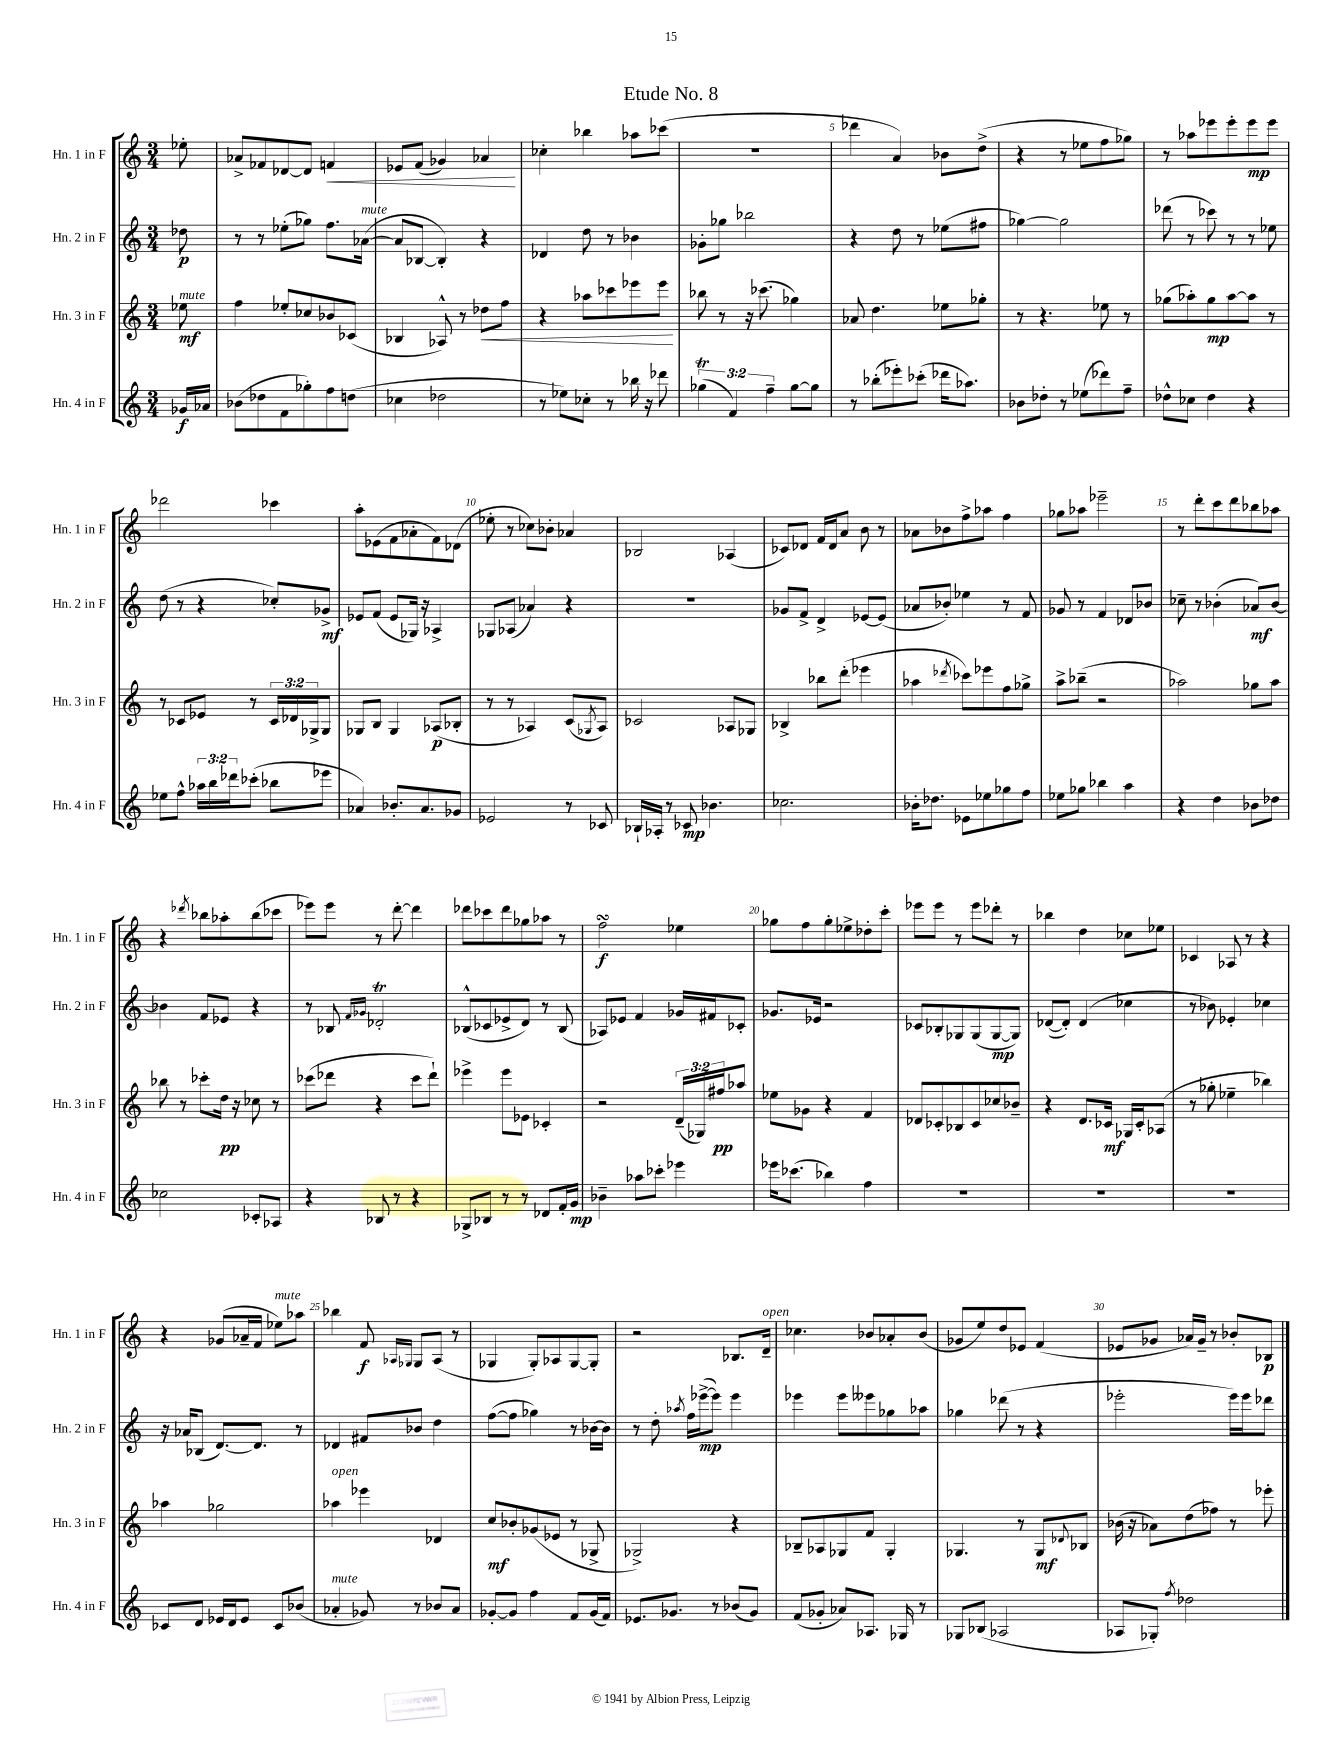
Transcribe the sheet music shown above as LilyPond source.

\header { title = "Etude No. 8" }
<<
\new StaffGroup <<
\new Staff = "s0" \with { instrumentName = "Hn. 1 in F" shortInstrumentName = "Hn. 1 in F" } {
    \clef treble \key c \major \numericTimeSignature \time 3/4 \partial 8
    ees''8-. |
    aes'8-> fes'8 des'8~ des'8 f'4\< |
    ees'8 f'8( ges'4) aes'4\! |
    ces''4-. bes''4 aes''8 ces'''8( |
    R2. |
    des'''4 a'4) bes'8 d''8->( |
    r4 r8 ees''8 f''8 ges''8) |
    r8 aes''8 ees'''8 ees'''8-. ees'''8\mp ees'''8 |
    des'''2 ces'''4 |
    a''8-. ees'8( f'8 aes'8-. f'8) des'8( |
    ees''8-. r8 ces''8) bes'8-. aes'4 |
    bes2 aes4( |
    ces'8) des'8 f'16 des'16 a'8 b'8 r8 |
    aes'8 bes'8 f''8-> aes''8 f''4 |
    ges''8 aes''8 ees'''2-- |
    r8 d'''8-. c'''8 d'''8 bes''8 aes''8 |
    r4 \acciaccatura { des'''8 } bes''8 aes''8-. bes''8( ces'''8 |
    ees'''8) ees'''8 r8 d'''8~-. d'''4 |
    des'''8 ces'''8 des'''8 ges''8 aes''8 r8 |
    f''2\turn\f ees''4 |
    ges''8 f''8 ges''8-. ees''8-> des''8-. c'''8-. |
    ees'''8 ees'''8 r8 ees'''8 des'''8-. r8 |
    bes''4 d''4 ces''8 ees''8 |
    ces'4 aes8 r8 r4 |
    r4 ges'8( aes'16-- f'16 ees''8^\markup { \italic "mute" }) aes''8 |
    bes''4 f'8\f \grace { aes16 ges16 } ges8 aes8( r8 |
    ges4 ges8-.) aes8 ges8~ ges8-. |
    r2 bes8. d'16--^\markup { \italic "open" } |
    ces''4. bes'8 aes'8-. bes'8( |
    ges'8 e''8) d''8 ees'8 f'4( |
    ees'8 ges'8 aes'16) ges'16-- r8 bes'8-. bes8\p \bar "|." |
}
\new Staff = "s1" \with { instrumentName = "Hn. 2 in F" shortInstrumentName = "Hn. 2 in F" } {
    \clef treble \key c \major \numericTimeSignature \time 3/4 \partial 8
    des''8\p |
    r8 r8 ees''8-.( ges''8) f''8. aes'16~^\markup { \italic "mute" }( |
    aes'8 bes8~ bes4-.) r4 |
    des'4 d''8 r8 bes'4 |
    ges'8-. ges''8 bes''2 |
    r4 d''8 r8 ees''8( fis''8 |
    ges''4~) ges''2 |
    des'''8( r8 ces'''8) r8 r8 ees''8 |
    d''8( r8 r4 ces''8-.) ges'8->\mf |
    ees'8 f'8( ees'8 ges16) r16 aes4-> |
    ges8 aes8( aes'4) r4 |
    R2. |
    ges'8 f'8-> d'4-> ees'8~ ees'8( |
    aes'8 bes'8-.) ees''4 r8 f'8 |
    ges'8 r8 f'4 des'8 bes'8 |
    ces''8-- r8 bes'4-.( aes'8\mf) bes'8~ |
    bes'4 f'8 ees'8 r4 |
    r8 bes8 \grace { f'16 ges'16 } des'2-.\trill |
    bes8-^( ces'8 ees'8-> d'8) r8 bes8( |
    aes8) ees'8 f'4 ges'16 fis'16 ces'8-. |
    ges'8. ees'16 r2 |
    ces'8 bes8-. ges8 ges8( ges8~\mp ges8) |
    des'8~( des'8-.) des'4( ces''4 |
    r8 bes'8) ees'4-. ces''4 |
    r16 aes'16 bes8( d'8.~) d'8. r8 |
    des'4 fis'8 bes'8 d''4 |
    f''8~( f''8 ges''4) r8 bes'16~ bes'16 |
    r8 d''8-. \acciaccatura { aes''8 } f''16 ees'''16~->\mp( ees'''8) ees'''4 |
    ees'''4 ees'''8 eeses'''8 ges''8 aes''8 |
    ges''4 des'''8( r8 r4 |
    ees'''2-. ees'''16) ees'''16 des'''8 \bar "|." |
}
\new Staff = "s2" \with { instrumentName = "Hn. 3 in F" shortInstrumentName = "Hn. 3 in F" } {
    \clef treble \key c \major \numericTimeSignature \time 3/4 \override Staff.TupletNumber.text = #tuplet-number::calc-fraction-text \partial 8
    ees''8\mf^\markup { \italic "mute" } |
    f''4 ees''8-. ces''8 bes'8 ces'8( |
    bes4 aes8-^) r8 des''8\< f''8 |
    r4 aes''8 ces'''8 ees'''8 ees'''8\! |
    bes''8 r8 r16 ces'''8.( ges''4) |
    aes'8 d''4. ees''8 ges''8-. |
    r8 r4. ees''8 r8 |
    ges''8( aes''8-.) ges''8\mp aes''8~ aes''8 r8 |
    r8 ces'8 ees'8 r8 \tuplet 3/2 { ces'16 des'16 ges16-> } ges8 |
    ges8 b8 ges4 aes8\p( bes8-. |
    r8 r8 aes4) c'8( \acciaccatura { ges8 } aes8) |
    ces'2 aes8 ges8 |
    bes4-> bes''8 d'''8-.( ees'''4 |
    aes''4 \acciaccatura { des'''8 } ces'''8) ees'''8 f''8 ges''8-> |
    a''8-> bes''8--( r2 |
    aes''2) ges''8 aes''8 |
    bes''8 r8 ces'''8-. d''16\pp r16 ces''8 r8 |
    ces'''8( des'''8 r4 ces'''8 des'''8-!) |
    ees'''4-> ees'''8 ees'8 ces'4-. |
    r2 \tuplet 3/2 { d'16--( ges16) fis''16\pp } aes''8 |
    ees''8 ges'8 r4 f'4 |
    des'8 ces'8-. bes8 ces'8 ces''8 bes'8-- |
    r4 d'8. ces'16\mf ges16 ces'16-. aes8( |
    r8 ges''8-. ees''4-- bes''4) |
    aes''4 ges''2 |
    aes''4^\markup { \italic "open" } ees'''4 des'4 |
    c''8\mf bes'8-. ges'8( ees'8 r8 ges8-> |
    ges2->) r4 |
    bes8-- aes8 ges8 f'8 ges4-. |
    ges4. r8 ges8\mf \appoggiatura { des'8 } bes8 |
    bes'16( r16 aes'8) d''8( fes''8) r8 ees'''8-. \bar "|." |
}
\new Staff = "s3" \with { instrumentName = "Hn. 4 in F" shortInstrumentName = "Hn. 4 in F" } {
    \clef treble \key c \major \numericTimeSignature \time 3/4 \override Staff.TupletNumber.text = #tuplet-number::calc-fraction-text \partial 8
    ges'16\f aes'16 |
    bes'8( des''8 f'8 ges''8-.) f''8 d''8( |
    ces''4 des''2 |
    r8 ees''8) ces''8-. r8 bes''16 r16 des'''8 |
    \tuplet 3/2 { ges''4\trill( f'4) f''4-- } ges''8~ ges''8 |
    r8 bes''8-.( ees'''8-.) ces'''8-.( des'''16 aes''8.) |
    bes'8 des''8-. r8 ees''8( des'''8) f''8-- |
    des''8-^ ces''8 des''4 r4 |
    ees''8 f''8-^ \tuplet 3/2 { aes''16 b''16 des'''16 } ces'''8-.( bes''8 ees'''8 |
    aes'4) bes'8.-. aes'8. ges'8 |
    ees'2 r8 ces'8 |
    bes16-! aes16-. r8 ces'8\mp bes'4. |
    ces''2. |
    bes'16-. des''8. ees'8 ees''8 ges''8 f''8 |
    ees''8 ges''8 bes''4 a''4 |
    r4 d''4 bes'8 des''8 |
    ces''2 ces'8-. aes8 |
    r4 bes8 r8 r4 |
    ges8-> bes8 r8 r8 des'8 f'16-. g'16\mp |
    bes'4-- aes''8 ces'''8-. ees'''4 |
    ees'''16 ces'''8.( bes''4) f''4 |
    R2. |
    R2. |
    R2. |
    ces'8 d'8 ees'16 d'16 ees'8 ces'8 bes'8( |
    aes'4-.^\markup { \italic "mute" } ges'8) r8 bes'8 aes'8 |
    ges'8~-. ges'8 f''4 f'8 ges'16( f'16) |
    ees'8. ges'8. r8 bes'8( ges'8) |
    f'8( ges'8-. aes'8) aes8. ges16 r8 |
    ges8 bes8( aes2 |
    aes8 ges8-.) \acciaccatura { f''8 } des''2 \bar "|." |
}
>>
>>
\layout { \context { \Score \override BarNumber.break-visibility = ##(#f #t #t) barNumberVisibility = #(every-nth-bar-number-visible 5) } }
